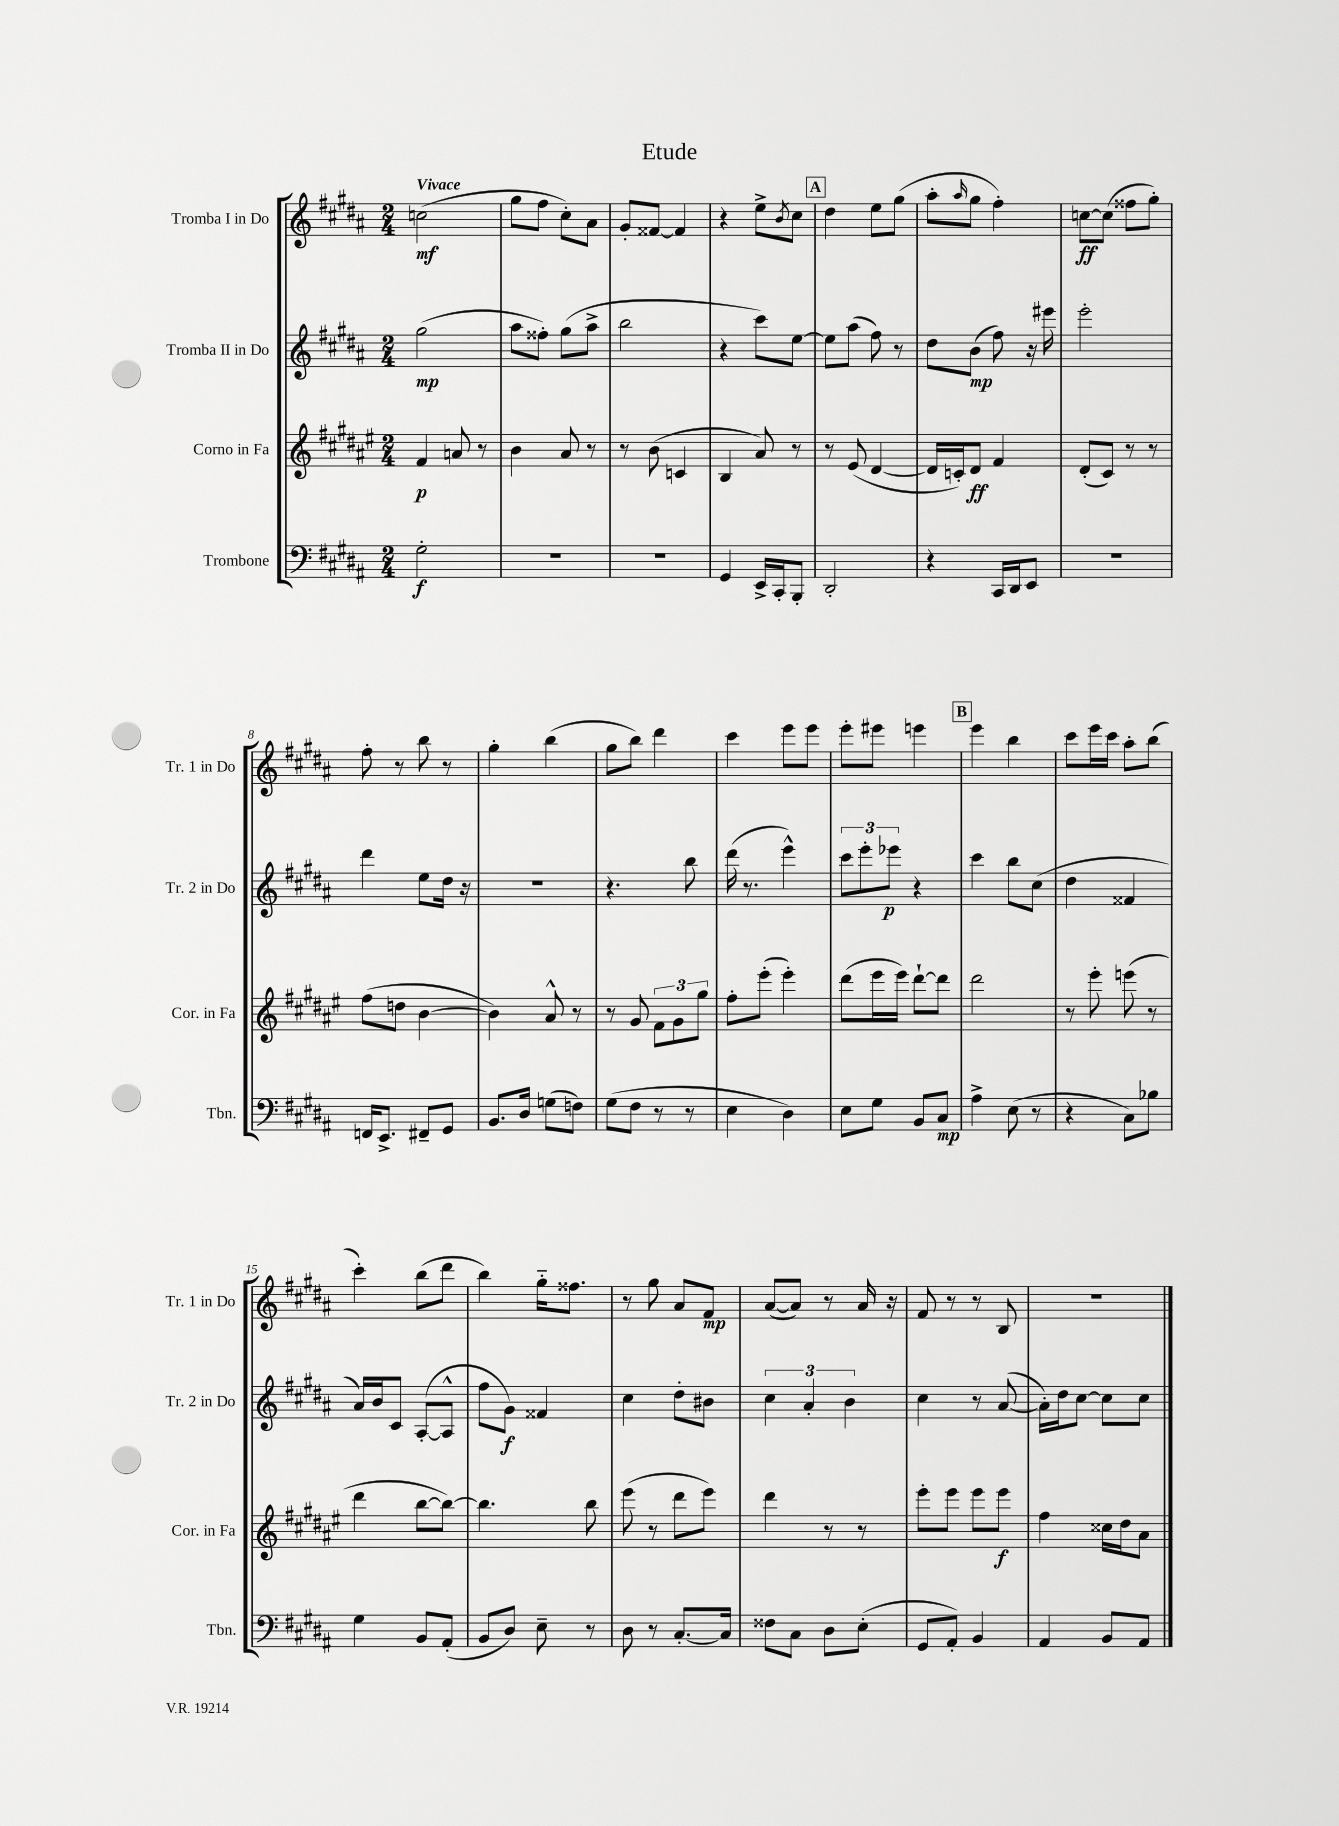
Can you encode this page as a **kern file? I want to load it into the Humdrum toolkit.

**kern	**dynam	**kern	**dynam	**kern	**dynam	**kern	**dynam
*part4	*part4	*part3	*part3	*part2	*part2	*part1	*part1
*staff4	*staff4	*staff3	*staff3	*staff2	*staff2	*staff1	*staff1
*I"Trombone	*	*I"Corno in Fa	*	*I"Tromba II in Do	*	*I"Tromba I in Do	*
*I'Tbn.	*	*I'Cor. in Fa	*	*I'Tr. 2 in Do	*	*I'Tr. 1 in Do	*
*clefF4	*	*clefG2	*	*clefG2	*	*clefG2	*
*k[f#c#g#d#a#]	*	*k[f#c#g#d#a#e#]	*	*k[f#c#g#d#a#]	*	*k[f#c#g#d#a#]	*
*M2/4	*	*M2/4	*	*M2/4	*	*M2/4	*
=1	=1	=1	=1	=1	=1	=1	=1
!	!	!	!	!	!	!LO:TX:a:B:t=Vivace	!
2G#'\	f	4f#/	p	(2gg#\	mp	(2ccn\	mf
.	.	8an/	.	.	.	.	.
.	.	8r	.	.	.	.	.
=2	=2	=2	=2	=2	=2	=2	=2
2r	.	4b\	.	8aa#\L	.	8gg#\L	.
.	.	.	.	8ff##X'\J)	.	8ff#\J	.
.	.	8a#/	.	(8gg#\L	.	8cc#'\L)	.
.	.	8r	.	8aa#^\J	.	8a#\J	.
=3	=3	=3	=3	=3	=3	=3	=3
2r	.	8r	.	2bb\	.	8g#'/L	.
.	.	(8b\	.	.	.	[8f##X/J	.
.	.	4cn/	.	.	.	4f##/]	.
=4	=4	=4	=4	=4	=4	=4	=4
4GG#/	.	4B/	.	4r	.	4r	.
16EE^/LL	.	8a#/)	.	8ccc#\L)	.	8ee^\L	.
16CC#'/J	.	.	.	.	.	.	.
.	.	.	.	.	.	8qb/	.
8BBB'/J	.	8r	.	[8ee\J	.	8cc#\J	.
!!LO:REH:place=s1:t=A
=5	=5	=5	=5	=5	=5	=5	=5
2DD#'/	.	8r	.	8ee\L]	.	4dd#\	.
.	.	(8e#/	.	(8aa#\J	.	.	.
.	.	[4d#/	.	8ff#\)	.	8ee\L	.
.	.	.	.	8r	.	(8gg#\J	.
=6	=6	=6	=6	=6	=6	=6	=6
4r	.	16d#/LL]	.	8dd#\L	.	8aa#'\L	.
.	.	16cn'/J)	.	.	.	.	.
.	.	.	.	.	.	16qqaa#/	.
.	.	8d#/J	ff	(8b\J	mp	8gg#\J	.
16CC#/LL	.	4f#/	.	8ff#\)	.	4ff#'\)	.
16DD#/J	.	.	.	.	.	.	.
8EE/J	.	.	.	16r	.	.	.
.	.	.	.	16eee#X\	.	.	.
=7	=7	=7	=7	=7	=7	=7	=7
2r	.	(8d#'/L	.	2eee'\	.	[8ccn\L	ff
.	.	8c#/J)	.	.	.	(8cc\J]	.
.	.	8r	.	.	.	8ff##X\L	.
.	.	8r	.	.	.	8gg#'\J)	.
!!LO:LB:g=z
=8	=8	=8	=8	=8	=8	=8	=8
16FFn/KL	.	(8ff#\L	.	4ddd#\	.	8ff#'\	.
8.EE^/J	.	.	.	.	.	.	.
.	.	8ddn\J	.	.	.	8r	.
8FF#X~/L	.	[4b\	.	8ee\L	.	8bb\	.
8GG#/J	.	.	.	16dd#\Jk	.	8r	.
.	.	.	.	16r	.	.	.
=9	=9	=9	=9	=9	=9	=9	=9
8.BB/L	.	4b\])	.	2r	.	4gg#'\	.
16D#/Jk	.	.	.	.	.	.	.
(8Gn\L	.	8a#^^/	.	.	.	(4bb\	.
8Fn\J)	.	8r	.	.	.	.	.
=10	=10	=10	=10	=10	=10	=10	=10
(8G#\L	.	8r	.	4.r	.	8gg#\L	.
8F#\J	.	8g#/	.	.	.	8bb\J)	.
8r	.	12f#\L	.	.	.	4ddd#\	.
.	.	12g#\	.	.	.	.	.
8r	.	.	.	8bb\	.	.	.
.	.	12gg#\J	.	.	.	.	.
=11	=11	=11	=11	=11	=11	=11	=11
4E\	.	8ff#'\L	.	(16ddd#\	.	4ccc#\	.
.	.	.	.	8.r	.	.	.
.	.	(8eee#'\J	.	.	.	.	.
4D#\)	.	4eee#'\)	.	4eee^^\)	.	8eee\L	.
.	.	.	.	.	.	8eee\J	.
=12	=12	=12	=12	=12	=12	=12	=12
8E\L	.	(8ddd#\L	.	12ccc#\L	.	8eee'\L	.
.	.	.	.	12eee'\	.	.	.
8G#\J	.	16eee#\L	.	.	.	8eee#X\J	.
.	.	.	.	12eee-X\J	p	.	.
.	.	16eee#\JJ)	.	.	.	.	.
8BB/L	.	[8ddd#`\L	.	4r	.	4eeen\	.
8C#/J	mp	8ddd#\J]	.	.	.	.	.
!!LO:REH:place=s1:t=B
=13	=13	=13	=13	=13	=13	=13	=13
4A#^\	.	2ddd#\	.	4ccc#\	.	4eee\	.
(8E\	.	.	.	8bb\L	.	4bb\	.
8r	.	.	.	(8cc#\J	.	.	.
=14	=14	=14	=14	=14	=14	=14	=14
4r	.	8r	.	4dd#\	.	8ccc#\L	.
.	.	8eee#'\	.	.	.	16eee\L	.
.	.	.	.	.	.	16ccc#\JJ	.
8C#\L)	.	(8eeen\	.	4f##X/	.	8aa#'\L	.
8B-X\J	.	8r	.	.	.	(8bb\J	.
!!LO:LB:g=z
=15	=15	=15	=15	=15	=15	=15	=15
4G#\	.	4ddd#\	.	16a#/LL)	.	4ccc#'\)	.
.	.	.	.	16b/J	.	.	.
.	.	.	.	8c#/J	.	.	.
8BB/L	.	[8bb\L	.	([8A#'/L	.	(8bb\L	.
(8AA#'/J	.	8bb\J_)	.	8A#^^/J]	.	8ddd#\J	.
=16	=16	=16	=16	=16	=16	=16	=16
8BB/L	.	4.bb\]	.	8ff#\L	.	4bb\)	.
8D#/J)	.	.	.	8g#\J)	f	.	.
8E~\	.	.	.	4f##X/	.	16gg#\KL	.
.	.	.	.	.	.	8.ff##X\J	.
8r	.	8bb\	.	.	.	.	.
=17	=17	=17	=17	=17	=17	=17	=17
8D#\	.	(8eee#\	.	4cc#\	.	8r	.
8r	.	8r	.	.	.	8gg#\	.
[8.C#'/L	.	8ddd#\L	.	8dd#'\L	.	8a#/L	.
.	.	8eee#\J)	.	8b#X\J	.	8f#/J	mp
16C#/Jk]	.	.	.	.	.	.	.
=18	=18	=18	=18	=18	=18	=18	=18
8F##X\L	.	4ddd#\	.	6cc#\	.	([8a#/L	.
8C#\J	.	.	.	.	.	8a#/J])	.
.	.	.	.	6a#'/	.	.	.
8D#\L	.	8r	.	.	.	8r	.
.	.	.	.	6b\	.	.	.
(8E'\J	.	8r	.	.	.	16a#/	.
.	.	.	.	.	.	16r	.
=19	=19	=19	=19	=19	=19	=19	=19
8GG#/L	.	8eee#'\L	.	4cc#\	.	8f#/	.
8AA#'/J)	.	8eee#\J	.	.	.	8r	.
4BB/	.	8eee#\L	.	8r	.	8r	.
.	.	8eee#\J	f	([8a#/	.	8B/	.
=20	=20	=20	=20	=20	=20	=20	=20
4AA#/	.	4ff#\	.	16a#'\LL])	.	2r	.
.	.	.	.	16dd#\J	.	.	.
.	.	.	.	[8cc#\J	.	.	.
8BB/L	.	16cc##X\LL	.	8cc#\L]	.	.	.
.	.	16dd#\J	.	.	.	.	.
8AA#/J	.	8a#\J	.	8cc#\J	.	.	.
==	==	==	==	==	==	==	==
*-	*-	*-	*-	*-	*-	*-	*-
